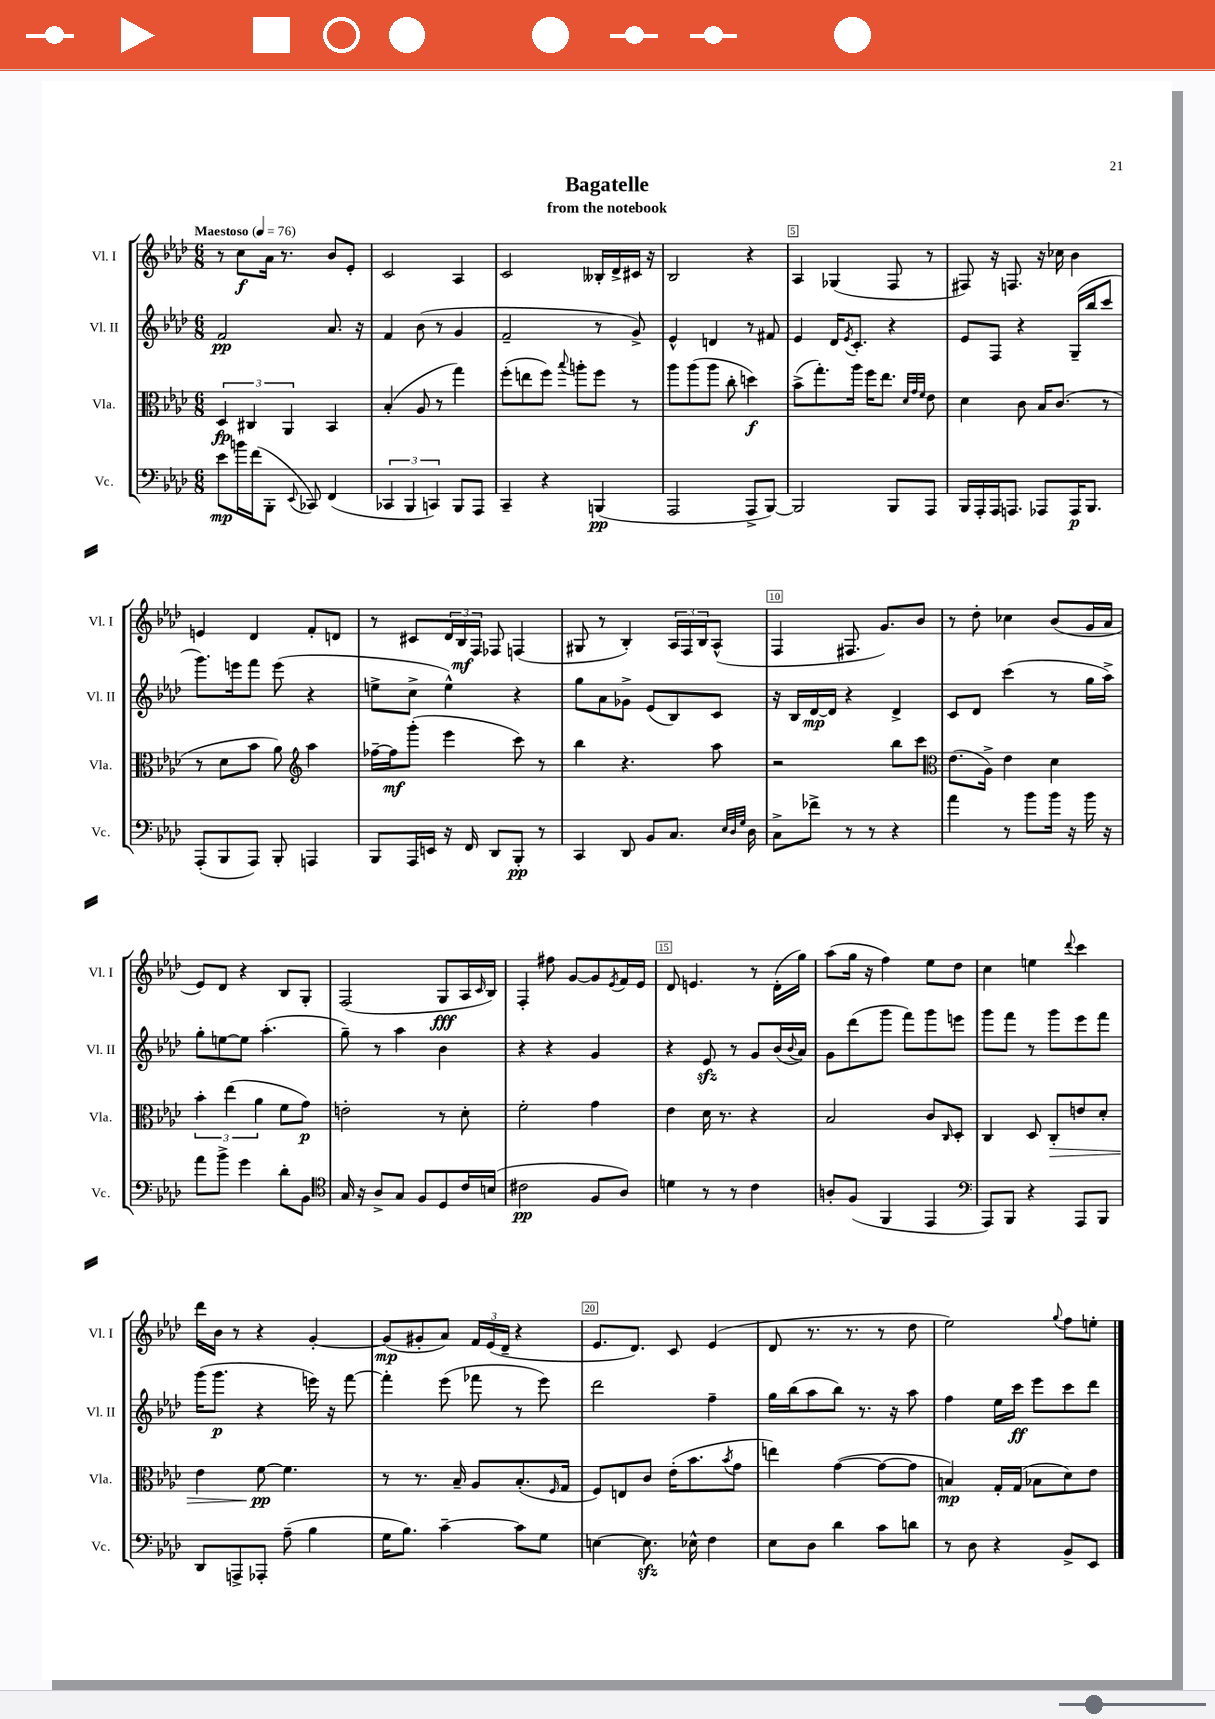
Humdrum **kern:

**kern	**dynam	**kern	**dynam	**kern	**dynam	**kern	**dynam
*part4	*part4	*part3	*part3	*part2	*part2	*part1	*part1
*staff4	*staff4	*staff3	*staff3	*staff2	*staff2	*staff1	*staff1
*I"Vc.	*	*I"Vla.	*	*I"Vl. II	*	*I"Vl. I	*
*I'Vc.	*	*I'Vla.	*	*I'Vl. II	*	*I'Vl. I	*
*clefF4	*	*clefC3	*	*clefG2	*	*clefG2	*
*k[b-e-a-d-]	*	*k[b-e-a-d-]	*	*k[b-e-a-d-]	*	*k[b-e-a-d-]	*
*M6/8	*	*M6/8	*	*M6/8	*	*M6/8	*
*MM76	*	*MM76	*	*MM76	*	*MM76	*
=1	=1	=1	=1	=1	=1	=1	=1
!	!	!	!	!	!	!LO:TX:a:B:t=Maestoso	!
8e-\L	mp	6D-/	fp	2f/	pp	8r	.
16bn\L	.	.	.	.	.	8cc\L	f
.	.	6C#X/	.	.	.	.	.
(16f\J	.	.	.	.	.	.	.
8BBB-'\J	.	.	.	.	.	16a-\Jk	.
.	.	.	.	.	.	8.r	.
.	.	6AA-/	.	.	.	.	.
8qqEE-/	.	.	.	.	.	.	.
8CC-X/)	.	.	.	.	.	.	.
(4FF/	.	4BB-/	.	8.a-/	.	8b-/L	.
.	.	.	.	.	.	8e-'/J	.
.	.	.	.	16r	.	.	.
=2	=2	=2	=2	=2	=2	=2	=2
6CC-X/	.	(4B-'/	.	4f/	.	2c/	.
6BBB-/	.	.	.	.	.	.	.
.	.	8A-/	.	(8b-\	.	.	.
6CCn/)	.	.	.	.	.	.	.
.	.	8r	.	8r	.	.	.
8BBB-/L	.	4gg\)	.	4g/	.	4A-/	.
8AAA-/J	.	.	.	.	.	.	.
=3	=3	=3	=3	=3	=3	=3	=3
4CC~/	.	(8ff'\L	.	2f~/	.	2c/	.
.	.	8een\	.	.	.	.	.
4r	.	8ff\J)	.	.	.	.	.
.	.	8qqbb-/	.	.	.	.	.
.	.	8aan'\L	.	.	.	.	.
(4BBBn/	pp	8ff\J	.	8r	.	16B--X'/LL	.
.	.	.	.	.	.	16d-^/	.
.	.	8r	.	8g^/)	.	16c#X/JJ	.
.	.	.	.	.	.	16r	.
=4	=4	=4	=4	=4	=4	=4	=4
2AAA-/	.	8aa-\L	.	4e-^^/	.	2B-/	.
.	.	(8aa-\	.	.	.	.	.
.	.	8aa-\J	.	4dn/	.	.	.
.	.	8cc'\	.	.	.	.	.
8AAA-^/L	.	4ddn\)	f	8r	.	4r	.
[8BBB-/J)	.	.	.	8f#X/	.	.	.
=5	=5	=5	=5	=5	=5	=5	=5
2BBB-/]	.	(8b-^\L	.	4e-/	.	4A-/	.
.	.	8.gg'\)	.	.	.	.	.
.	.	.	.	16d-/KL	.	(4G-X/	.
.	.	.	.	8qe-/	.	.	.
.	.	16aa-\Jk	.	8.c'/J	.	.	.
.	.	16ff\KL	.	.	.	.	.
.	.	8.ee-\J	.	.	.	.	.
8BBB-/L	.	.	.	4r	.	8F/	.
.	.	32qqd-/LLL	.	.	.	.	.
.	.	32qqg/	.	.	.	.	.
.	.	32qqf/JJJ	.	.	.	.	.
8AAA-/J	.	8e-\	.	.	.	8r	.
=6	=6	=6	=6	=6	=6	=6	=6
16BBB-/LL	.	4d-\	.	8e-/L	.	8F#X/)	.
16AAA-'/	.	.	.	.	.	.	.
16AAA-/J	.	.	.	8F/J	.	16r	.
8.AAAn/J	.	.	.	.	.	8.Fn/	.
.	.	8c\	.	4r	.	.	.
8AAA-X/L	.	16B-/KL	.	.	.	16r	.
.	.	(8.c/J	.	.	.	16cc-X\	.
16AAA-/K	p	.	.	(16G~/LL	.	4b-\	.
8.BBB-/J	.	.	.	16bb-/J	.	.	.
.	.	8r	.	8ccc/J	.	.	.
!!LO:LB:g=z
=7	=7	=7	=7	=7	=7	=7	=7
(8AAA-'/L	.	8r	.	8.ggg\L)	.	4en/	.
8BBB-/	.	8d-\L	.	.	.	.	.
.	.	.	.	16eeen\k	.	.	.
8AAA-/J)	.	8b-\J	.	8fff\J	.	4d-/	.
8BBB-'/	.	8a-\)	.	(8eee\	.	.	.
*	*	*clefG2	*	*	*	*	*
4AAAn/	.	4aa-\	.	4r	.	8f'/L	.
.	.	.	.	.	.	8dn/J	.
=8	=8	=8	=8	=8	=8	=8	=8
8BBB-/L	.	[16ff-X~\LL	.	8een^\L	.	8r	.
.	.	16ff-\J]	mf	.	.	.	.
16AAA-/L	.	(8ggg'\J	.	8cc^\J	.	8c#X/L	.
16EEn/JJ	.	.	.	.	.	.	.
16r	.	4eee-\	.	4ee^^\)	.	24d-/L	.
.	.	.	.	.	.	24B-/	mf
16FF/	.	.	.	.	.	.	.
.	.	.	.	.	.	24F/JJ	.
8DD-/L	.	.	.	.	.	8F-X/	.
8BBB-'/J	pp	8ccc\)	.	4r	.	(4Fn/	.
8r	.	8r	.	.	.	.	.
=9	=9	=9	=9	=9	=9	=9	=9
4CC/	.	4bb-\	.	8gg\L	.	8G#X/	.
.	.	.	.	8a-\	.	8r	.
8DD-/	.	4.r	.	8g-X^\J	.	4B-'/)	.
8BB-/L	.	.	.	(8e-/L	.	.	.
8.C/J	.	.	.	8B-/)	.	24A-/LL	.
.	.	.	.	.	.	24F/	.
.	.	.	.	.	.	24B-/J	.
.	.	8aa-\	.	8c/J	.	(8A-^^/J	.
32qqE-/LLL	.	.	.	.	.	.	.
32qqD-/	.	.	.	.	.	.	.
32qqG/JJJ	.	.	.	.	.	.	.
16D-\	.	.	.	.	.	.	.
=10	=10	=10	=10	=10	=10	=10	=10
8C^\L	.	2r	.	16r	.	4F/	.
.	.	.	.	16B-/LL	.	.	.
8f-X^\J	.	.	.	[16d-/	mp	.	.
.	.	.	.	16d-/JJ]	.	.	.
8r	.	.	.	4r	.	8.F#X/	.
8r	.	.	.	.	.	.	.
.	.	.	.	.	.	8.g/L)	.
4r	.	8bb-\L	.	4d-^/	.	.	.
.	.	8ccc\J	.	.	.	8b-/J	.
=11	=11	=11	=11	=11	=11	=11	=11
*	*	*clefC3	*	*	*	*	*
4a-\	.	(8.e-\L	.	8c/L	.	8r	.
.	.	.	.	8d-/J	.	8dd-'\	.
.	.	16A-^\Jk)	.	.	.	.	.
8r	.	4e-\	.	(4ccc\	.	4cc-X\	.
8b-\L	.	.	.	.	.	.	.
16b-\Jk	.	4d-\	.	8r	.	(8b-/L	.
16r	.	.	.	.	.	.	.
16b-\	.	.	.	16gg\LL	.	16g/L	.
16r	.	.	.	16aa-^\JJ)	.	16a-/JJ	.
!!LO:LB:g=z
=12	=12	=12	=12	=12	=12	=12	=12
8a-\L	.	6b-'\	.	8gg'\L	.	8e-/L)	.
8b-^\J	.	.	.	[8een\	.	8d-/J	.
.	.	(6ee-\	.	.	.	.	.
4g\	.	.	.	8ee\J]	.	4r	.
.	.	6a-\	.	.	.	.	.
.	.	.	.	(4.aa-'\	.	.	.
8d-'\L	.	8f\L	.	.	.	8B-/L	.
8BB-\J	.	8g\J)	p	.	.	8G'/J	.
=13	=13	=13	=13	=13	=13	=13	=13
*clefC4	*	*	*	*	*	*	*
16G/	.	2en'\	.	8gg~\)	.	(2F/	.
16r	.	.	.	.	.	.	.
8A-^/L	.	.	.	8r	.	.	.
8G/J	.	.	.	4aa-\	.	.	.
8F/L	.	.	.	.	.	.	.
8D-/	.	8r	.	4b-\	.	8G/L	fff
16c/L	.	8d-'\	.	.	.	16A-/L	.
.	.	.	.	.	.	16qqc/	.
(16Bn/JJ	.	.	.	.	.	16B-/JJ)	.
=14	=14	=14	=14	=14	=14	=14	=14
2c#X\	pp	2f'\	.	4r	.	4F'/	.
.	.	.	.	4r	.	8ff#X\	.
.	.	.	.	.	.	[8g/L	.
8F/L	.	4g\	.	4g/	.	8g/]	.
.	.	.	.	.	.	8qe-/	.
8A-/J)	.	.	.	.	.	16f/L	.
.	.	.	.	.	.	16e-/JJ	.
=15	=15	=15	=15	=15	=15	=15	=15
4dn\	.	4e-\	.	4r	.	8d-/	.
.	.	.	.	.	.	4.en/	.
8r	.	16d-\	.	8e-zz/	.	.	.
.	.	8.r	.	.	.	.	.
8r	.	.	.	8r	.	.	.
4c\	.	4r	.	8g/L	.	8r	.
.	.	.	.	(16b-/L	.	(16d-'\LL	.
.	.	.	.	8qqb-/	.	.	.
.	.	.	.	16a-/JJ)	.	16gg\JJ)	.
=16	=16	=16	=16	=16	=16	=16	=16
8An'/L	.	2B-/	.	8g\L	.	(8aa-\L	.
(8F/J	.	.	.	(8ddd-\	.	16gg\Jk	.
.	.	.	.	.	.	16r	.
4FF/	.	.	.	8ggg\J	.	4ff\)	.
.	.	.	.	8fff\L)	.	.	.
4EE-/	.	8c/L	.	8ggg\	.	8ee-\L	.
.	.	16qqC/	.	.	.	.	.
.	.	8D-'/J	.	8eeen\J	.	8dd-\J	.
=17	=17	=17	=17	=17	=17	=17	=17
*clefF4	*	*	*	*	*	*	*
8AAA-/L)	.	4C/	.	8ggg\L	.	4cc\	.
8BBB-/J	.	.	.	8fff\J	.	.	.
4r	.	8D-/	.	8r	.	4een\	.
!	!	!	!LO:HP:b	!	!	!	!
.	.	8C'/L	>	8ggg\L	.	.	.
.	.	.	.	.	.	8qqddd-/	.
8AAA-/L	.	8en/	.	8eee-\	.	4ccc\	.
8BBB-/J	.	8d-'/J	.	8fff\J	.	.	.
!!LO:LB:g=z
=18	=18	=18	=18	=18	=18	=18	=18
8DD-/L	.	4e-\	.	(16ggg\KL	.	16ddd-\LL	.
.	.	.	.	8.ggg\J	p	16b-\JJ	.
8AAAn^/	.	.	.	.	.	8r	.
8AAA-X'/J	.	[8f\	pp	4r	.	4r	.
(8A-~\	.	4.f\]	]	.	.	.	.
4B-\	.	.	.	16eeen\)	.	[4g'/	.
.	.	.	.	16r	.	.	.
.	.	.	.	[8fff\	.	.	.
=19	=19	=19	=19	=19	=19	=19	=19
16G\KL	.	8r	.	4fff'\]	.	(8g/L]	mp
8.B-\J)	.	.	.	.	.	.	.
.	.	8.r	.	.	.	8g#X'/	.
[4c~\	.	.	.	(8eee-\	.	8a-/J)	.
.	.	16B-~/	.	.	.	.	.
.	.	8A-/L	.	8fff-X\	.	24f/LL	.
.	.	.	.	.	.	(24e-/	.
.	.	.	.	.	.	24d-~/JJ	.
8c\L]	.	(8.B-'/	.	8r	.	4r	.
8G\J	.	.	.	8eee-\)	.	.	.
.	.	16qqF/	.	.	.	.	.
.	.	16G/Jk	.	.	.	.	.
=20	=20	=20	=20	=20	=20	=20	=20
[4En\	.	8F/L)	.	2ddd-\	.	8.e-/L	.
.	.	8En/	.	.	.	.	.
.	.	.	.	.	.	8.d-/J)	.
8.Ezz\]	.	8c/J	.	.	.	.	.
.	.	(16e-'\KL	.	.	.	8c/	.
16E-X^^\	.	8.b-\	.	.	.	.	.
4F\	.	.	.	4ff~\	.	(4e-/	.
.	.	8qb-/	.	.	.	.	.
.	.	8g\J	.	.	.	.	.
=21	=21	=21	=21	=21	=21	=21	=21
8E-\L	.	4een\)	.	16gg\LL	.	8d-/	.
.	.	.	.	(16bb-\J	.	.	.
8D-\J	.	.	.	8aa-\	.	8.r	.
4d-\	.	([4g\	.	8bb-\J)	.	.	.
.	.	.	.	.	.	8.r	.
.	.	.	.	8.r	.	.	.
8c\L	.	8g\L_	.	.	.	8r	.
.	.	.	.	16r	.	.	.
8dn\J	.	8g\J]	.	8aa-\	.	8dd-\	.
=22	=22	=22	=22	=22	=22	=22	=22
8r	.	4Bn/)	mp	4ff\	.	2ee-\)	.
8D-\	.	.	.	.	.	.	.
4r	.	16G'/LL	.	16ee-\LL	.	.	.
.	.	(16G/JJ	.	16ccc\JJ	ff	.	.
.	.	8B-X\L	.	8eee-\L	.	.	.
.	.	.	.	.	.	8qqgg/	.
8BB-^/L	.	8d-\)	.	8ccc\	.	8ff\L	.
8EE-/J	.	8e-\J	.	8ddd-\J	.	8een'\J	.
==	==	==	==	==	==	==	==
*-	*-	*-	*-	*-	*-	*-	*-
